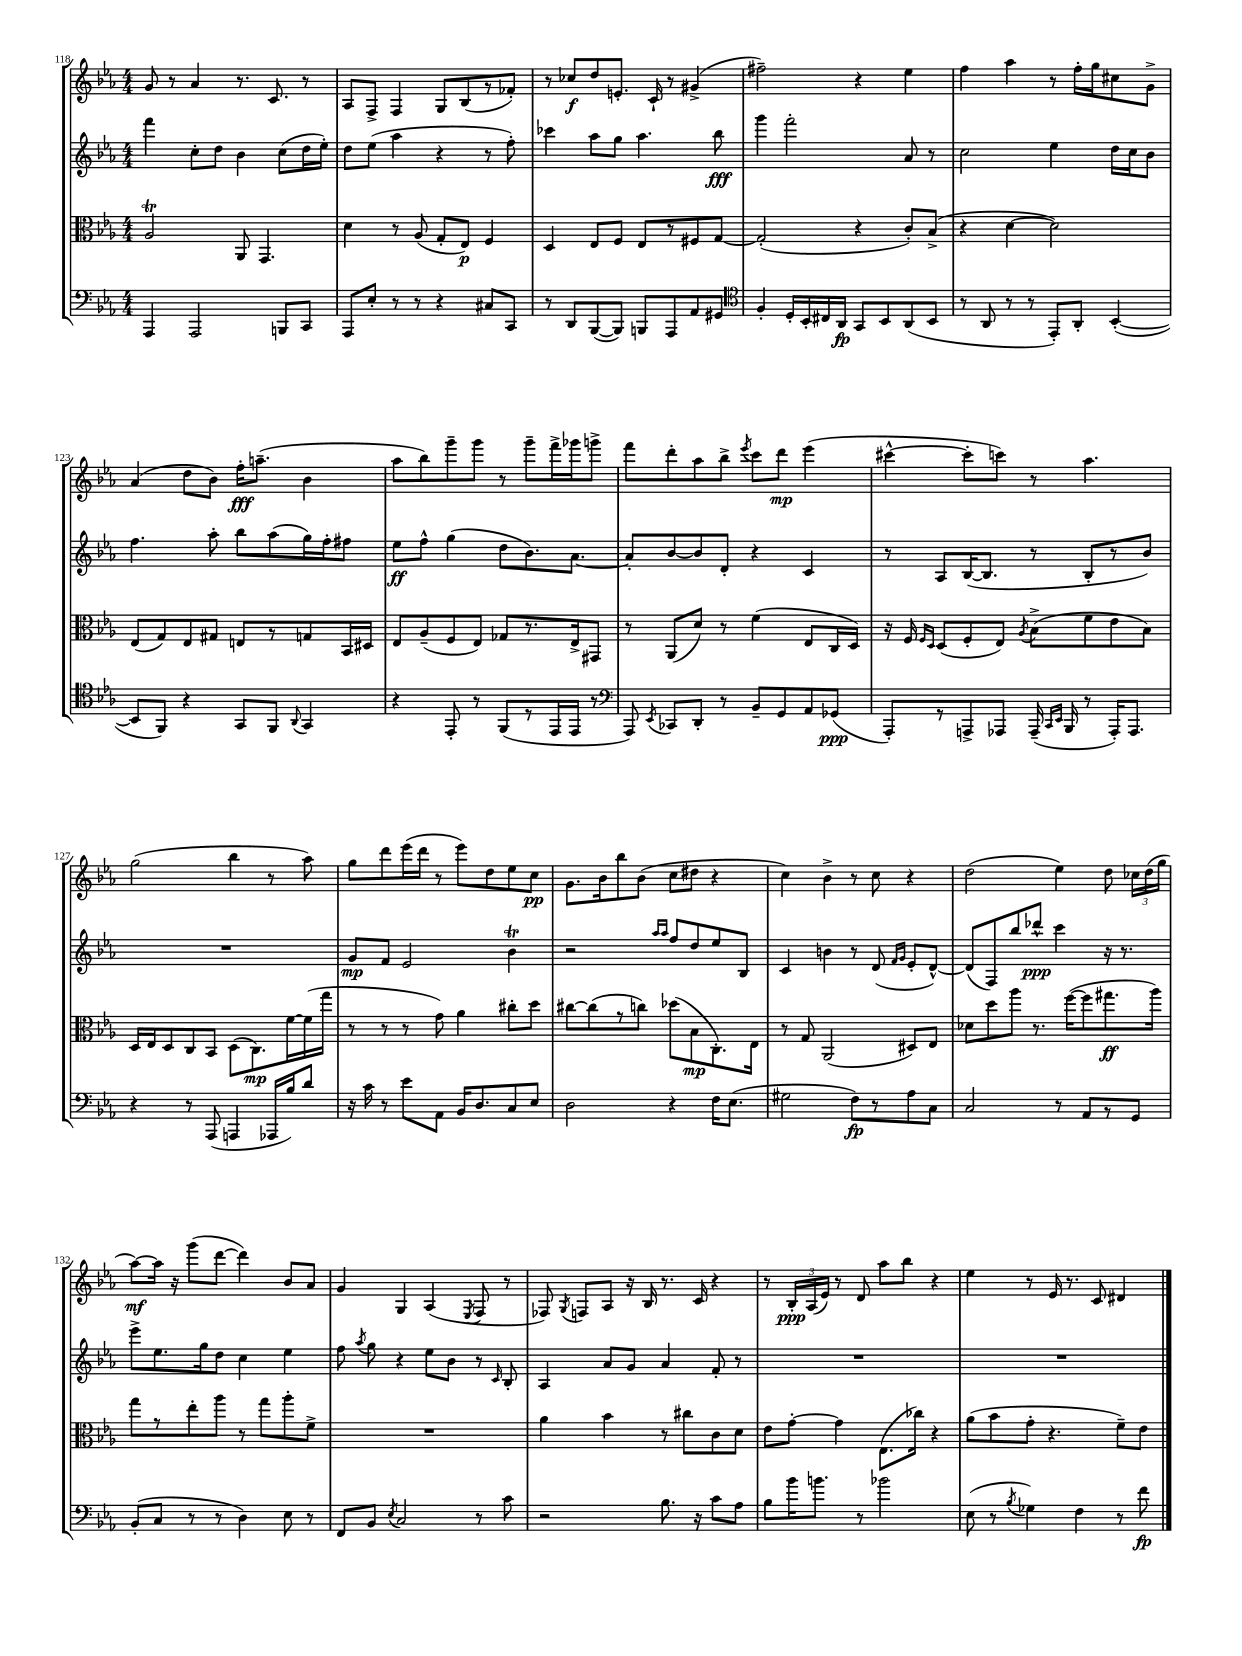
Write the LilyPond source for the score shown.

<<
\new StaffGroup <<
\new Staff = "s0" {
    \clef treble \key ees \major \numericTimeSignature \time 4/4
    \autoBeamOff g'8 r8 aes'4 r8. c'8. r8 |
    aes8[ f8]-> f4 g8[ bes8( r8 fes'8]-.) |
    r8 ces''8[\f d''8 e'8.]-. c'16-! r8 gis'4->( |
    fis''2--) r4 ees''4 |
    f''4 aes''4 r8 f''16[-. g''16 cis''8 g'8]-> |
    aes'4( d''8[ bes'8]) f''16[-.\fff a''8.]--( bes'4 |
    aes''8[ bes''8) g'''8-- g'''8] r8 g'''8[-- f'''16-> ges'''16 g'''8]-> |
    f'''8[ d'''8-. aes''8 bes''8]-> \acciaccatura { ees'''8 } c'''8[ d'''8]\mp ees'''4( |
    cis'''4~-^ cis'''8[-. c'''8]) r8 aes''4. |
    g''2( bes''4 r8 aes''8) |
    g''8[ d'''8 ees'''16( d'''16] r8 ees'''8[) d''8 ees''8 c''8]\pp |
    g'8.[ bes'16 bes''8 bes'8]( c''8[ dis''8] r4 |
    c''4) bes'4-> r8 c''8 r4 |
    d''2( ees''4) d''8 \tuplet 3/2 { ces''16[ d''16( g''16] } |
    aes''8[~\mf) aes''16] r16 g'''8[( d'''8]~ d'''4) bes'8[ aes'8] |
    g'4 g4 aes4( \acciaccatura { ees8 } f8 r8 |
    fes8) \acciaccatura { g8 } f8[ aes8] r16 bes16 r8. c'16 r4 |
    r8 \tuplet 3/2 { bes16[-.\ppp aes16( ees'16]) } r8 d'8 aes''8[ bes''8] r4 |
    ees''4 r8 ees'16 r8. c'8 dis'4 \bar "|." |
}
\new Staff = "s1" {
    \clef treble \key ees \major \numericTimeSignature \time 4/4
    \autoBeamOff f'''4 c''8[-. d''8] bes'4 c''8[( d''16 ees''16]-.) |
    d''8[ ees''8]( aes''4 r4 r8 f''8-.) |
    ces'''4 aes''8[ g''8] aes''4. bes''8\fff |
    g'''4 f'''2-. aes'8 r8 |
    c''2 ees''4 d''16[ c''16 bes'8] |
    f''4. aes''8-. bes''8[ aes''8( g''16) f''16-. fis''8] |
    ees''8[\ff f''8]-^ g''4( d''8[ bes'8.) aes'8.]~ |
    aes'8[-. bes'8~ bes'8 d'8]-. r4 c'4 |
    r8 aes8[ bes16~( bes8.] r8 bes8[-. r8 bes'8]) |
    R1 |
    g'8[\mp f'8] ees'2 bes'4\trill |
    r2 \grace { aes''16[ aes''16] } f''8[ d''8 ees''8 bes8] |
    c'4 b'4 r8 d'8( \grace { f'16[ g'16] } ees'8[-. d'8]~-^) |
    d'8[( f8) bes''8 des'''8]-^\ppp c'''4 r16 r8. |
    ees'''8[-> ees''8. g''16 d''8] c''4 ees''4 |
    f''8 \acciaccatura { aes''8 } g''8 r4 ees''8[ bes'8] r8 \grace { c'16 } bes8-. |
    aes4 aes'8[ g'8] aes'4 f'8-. r8 |
    R1 |
    R1 \bar "|." |
}
\new Staff = "s2" {
    \clef alto \key ees \major \numericTimeSignature \time 4/4
    \autoBeamOff aes2\trill aes,8 g,4. |
    d'4 r8 aes8( g8[-. ees8]\p) f4 |
    d4 ees8[ f8] ees8[ r8 fis8 g8]~ |
    g2-.( r4 c'8[-.) bes8]->( |
    r4 d'4~ d'2) |
    ees8[( g8) ees8 gis8] e8[ r8 g8 bes,16 dis16] |
    ees8[ aes8--( f8 ees8]) ges8[ r8. ees16-> gis,8] |
    r8 aes,8[( d'8]) r8 f'4( ees8[ c16 d16]) |
    r16 f16 \grace { f16[ d16] } d8[( f8-. ees8]) \acciaccatura { aes8 } bes8[->( f'8 ees'8 bes8]) |
    d16[ ees16 d8 c8 bes,8] d8[( c8.\mp) f'16~ f'16( g''16] |
    r8 r8 r8 g'8) aes'4 cis''8[-. d''8] |
    cis''8[~ cis''8( r8 c''8]) des''8[( bes8\mp c8.-.) ees16] |
    r8 g8 aes,2( dis8[) ees8] |
    des'8[ d''8 aes''8] r8. f''16[~( f''8 gis''8.\ff aes''16]) |
    g''8[ r8 ees''8-. aes''8] r8 g''8[ aes''8-. f'8]-> |
    R1 |
    aes'4 bes'4 r8 cis''8[ c'8 d'8] |
    ees'8[ g'8]~-. g'4 ees8.[( ces''16]) r4 |
    aes'8[( bes'8 g'8]-. r4. f'8[--) ees'8] \bar "|." |
}
\new Staff = "s3" {
    \clef bass \key ees \major \numericTimeSignature \time 4/4
    \autoBeamOff aes,,4 aes,,2 b,,8[ c,8] |
    aes,,8[ ees8]-. r8 r8 r4 cis8[ c,8] |
    r8 d,8[ bes,,8~( bes,,8]) b,,8[ aes,,8 aes,8 gis,8] |
    \clef tenor f4-. d16[-. bes,16-. cis16 aes,16]\fp g,8[ bes,8 aes,8( bes,8] |
    r8 aes,8 r8 r8 ees,8[-.) aes,8]-. bes,4~-.( |
    bes,8[ f,8]) r4 g,8[ f,8] \appoggiatura { aes,8 } g,4 |
    r4 ees,8-. r8 f,8[( r8 ees,16 ees,16] r8 |
    \clef bass aes,,8) \acciaccatura { ees,8 } ces,8[ d,8]-. r8 bes,8[-- g,8 aes,8 ges,8]\ppp( |
    aes,,8[-.) r8 a,,8-> aes,,8] aes,,16--( \grace { c,16[ ees,16] } bes,,16 r8 aes,,16[-.) aes,,8.] |
    r4 r8 aes,,8( a,,4 aes,,16[ bes16) d'8] |
    r16 c'16 r8 ees'8[ aes,8] bes,16[ d8. c8 ees8] |
    d2 r4 f16[ ees8.]( |
    gis2 f8[\fp) r8 aes8 c8] |
    c2 r8 aes,8[ r8 g,8] |
    bes,8[-.( c8] r8 r8 d4) ees8 r8 |
    f,8[ bes,8] \acciaccatura { ees8 } c2 r8 c'8 |
    r2 bes8. r16 c'8[ aes8] |
    bes8[ bes'16 b'8.] r8 bes'2 |
    ees8( r8 \acciaccatura { bes8 } ges4) f4 r8 f'8\fp \bar "|." |
}
>>
>>
\layout { \context { \Score currentBarNumber = #118 } }
